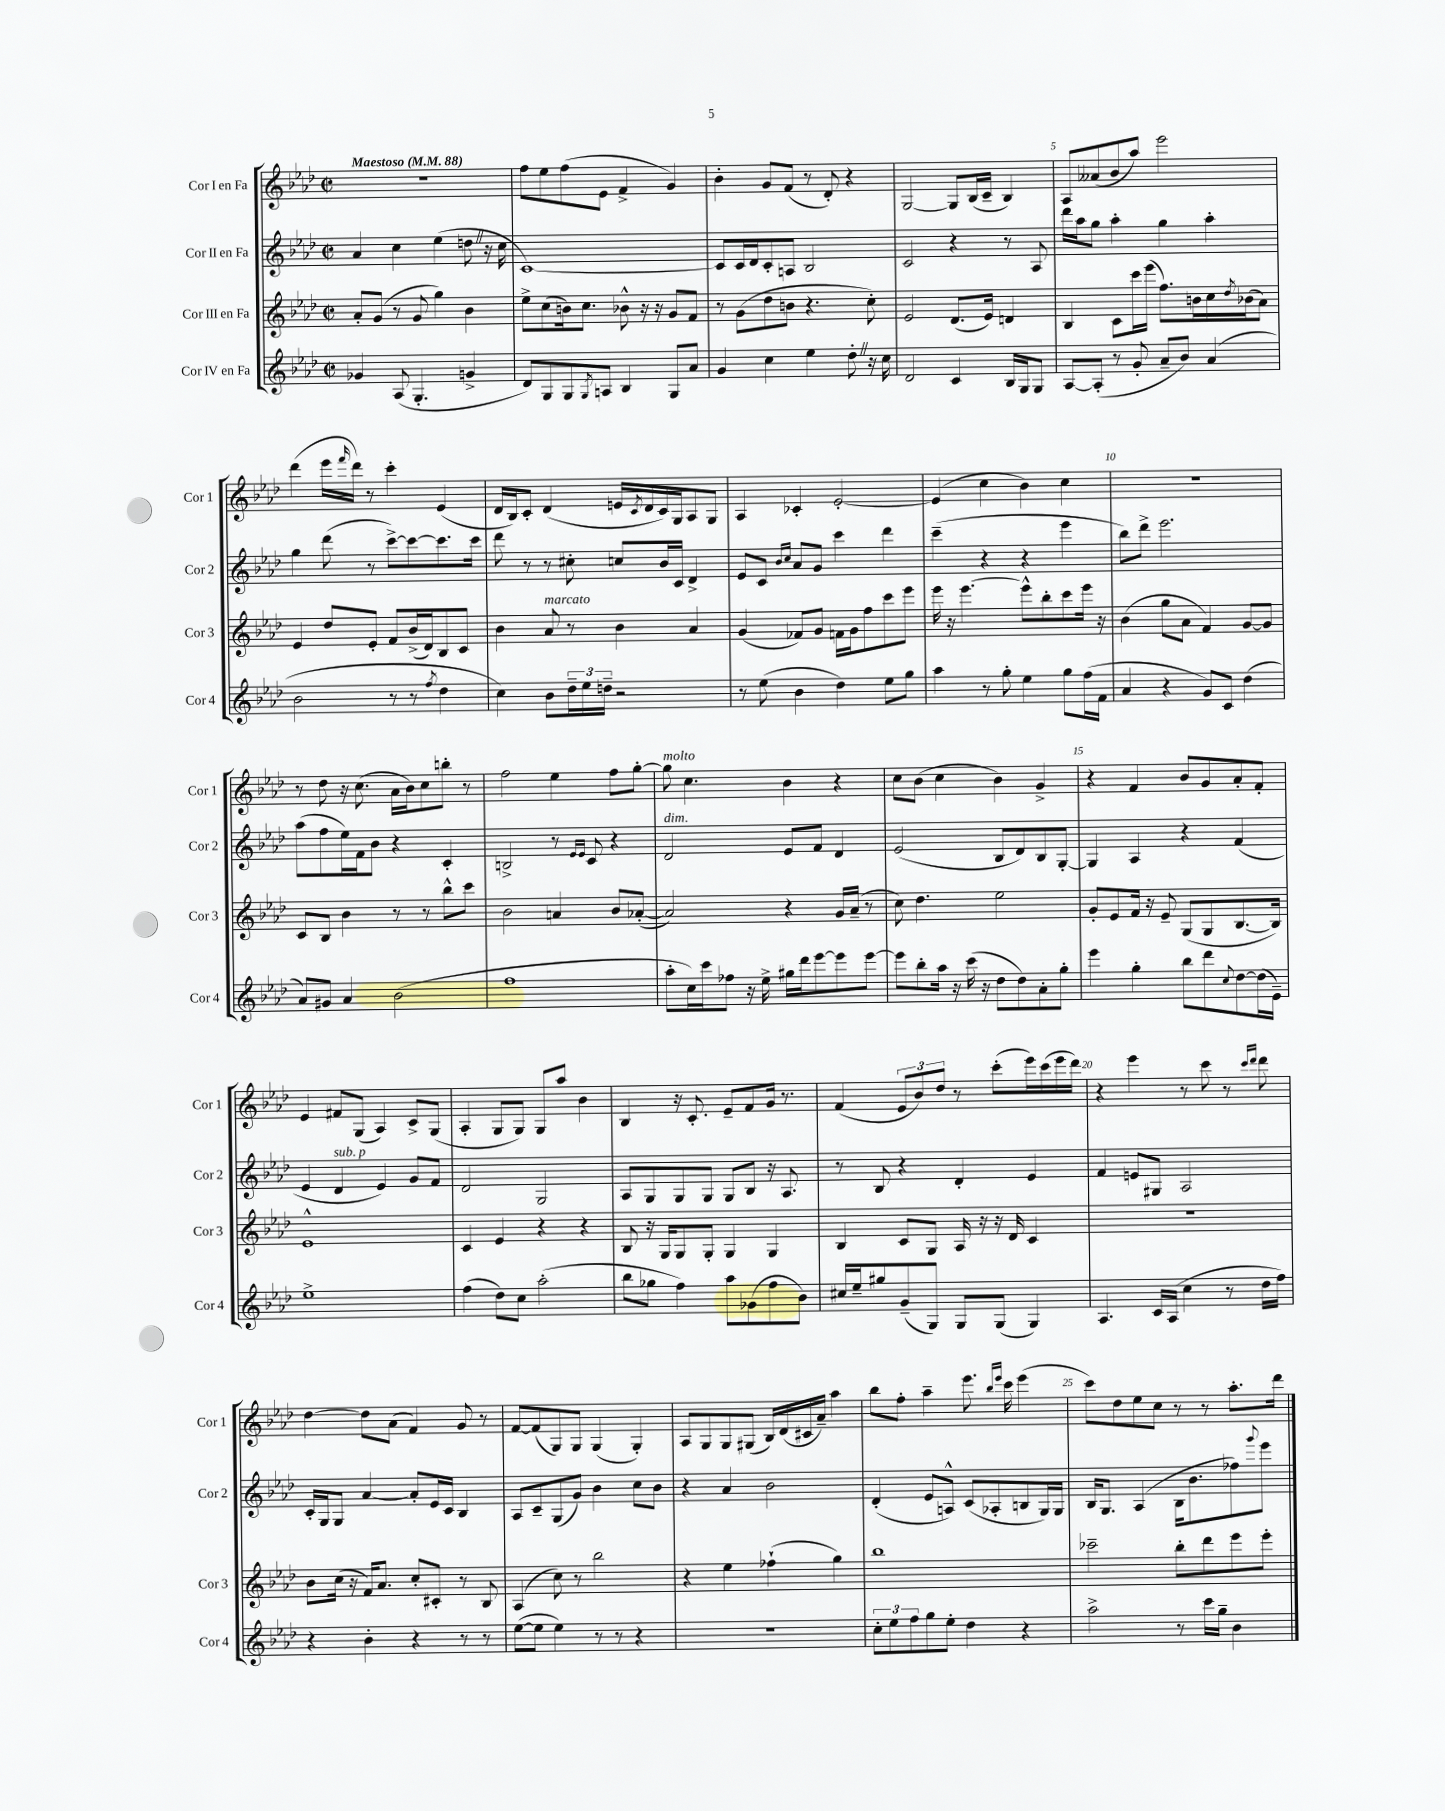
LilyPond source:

<<
\new StaffGroup <<
\new Staff = "s0" \with { instrumentName = "Cor I en Fa" shortInstrumentName = "Cor 1" } {
    \clef treble \key aes \major \defaultTimeSignature \time 2/2 \tempo "Maestoso" 4 = 88
    R1 |
    f''8 ees''8 f''8( ees'8 f'4-> g'4) |
    bes'4-. g'8 f'8( r8 des'8-.) r4 |
    g2~ g8 bes16( c'16-- bes4) |
    aes8 aeses'8( bes'8 aes''8) ees'''2 |
    des'''4( ees'''16 \grace { f'''16 } des'''16) r8 c'''4-. ees'4( |
    des'16 bes16) c'8-. des'4( e'16 \acciaccatura { c'8 } des'16 c'16) g16 aes8 g8 |
    aes4 ces'4-. ees'2~-. |
    ees'4( c''4 bes'4) c''4 |
    R1 |
    r8 des''8 r16 c''8.( aes'16 bes'16) c''8 b''8-. r8 |
    f''2 ees''4 f''8 g''8~-. |
    g''8^\markup { \italic "molto" } c''4. bes'4 r4 |
    c''8 bes'8( c''4 bes'4) g'4-> |
    r4 f'4 bes'8 g'8 aes'8-. f'8-. |
    ees'4 fis'8 g8( aes4) c'8-> g8( |
    aes4-. g8 g8) g8 aes''8 bes'4 |
    bes4 r16 c'8.-. ees'8-- f'8 g'16 r8. |
    f'4( \tuplet 3/2 { ees'8 bes'8) des''8 } r8 c'''8-.( ees'''16) c'''16( ees'''16 des'''16) |
    r4 ees'''4 r8 c'''8 r8 \grace { c'''16 des'''16 } des'''8 |
    des''4~ des''8 aes'8( f'4) g'8 r8 |
    f'8~ f'8( g8) g8 g4( g4-.) |
    aes8 g8 g8 gis8( bes16) des'16( cis'16 aes'16--) aes''4 |
    bes''8 f''8-. aes''4-- ees'''8. \grace { bes''16 ees'''16 } c'''16 ees'''4( |
    c'''8) des''8 ees''8 c''8 r8 r8 aes''8.-. des'''16 \bar "|." |
}
\new Staff = "s1" \with { instrumentName = "Cor II en Fa" shortInstrumentName = "Cor 2" } {
    \clef treble \key aes \major \defaultTimeSignature \time 2/2
    aes'4 c''4 ees''4( d''8 \once \override BreathingSign.text = \markup { \musicglyph "scripts.caesura.straight" } \breathe r16 c''16 |
    c'1~) |
    c'8 c'16 des'16 c'8-. a8 bes2 |
    c'2 r4 r8 aes8 |
    des'''16 aes''16 g''8 aes''4-. g''4 aes''4-. |
    g''4 des'''8( r8 c'''8~->) c'''8~ c'''8. c'''16 |
    des'''8 r8 r8 cis''8-. c''8 bes'16 c'16 des'4-> |
    ees'8 c'8 \grace { bes'16 c''16 } aes'8 g'8 c'''4 des'''4 |
    c'''4--( r4 r4 ees'''4 |
    bes''8) des'''8-> ees'''2. |
    aes''8( f''8 ees''16) f'16 bes'8 r4 c'4-. |
    b2-> r8 \grace { ees'16 ees'16 } c'8 r4 |
    des'2^\markup { \italic "dim." } ees'8 f'8 des'4 |
    ees'2( bes8 des'8) bes8 g8~-. |
    g4 aes4 r4 f'4( |
    ees'4 des'4^\markup { \italic "sub. p" } ees'4) g'8 f'8 |
    des'2 g2 |
    aes8 g8 g8 g8 g8 bes8 r16 aes8. |
    r8 bes8 r4 des'4-. ees'4 |
    f'4 e'8 gis8 aes2 |
    c'16-. g16 g8 aes'4~ aes'8-. ees'16 c'16 bes4 |
    aes8 c'8-- g8( g'8) bes'4 c''8 bes'8 |
    r4 aes'4 bes'2 |
    des'4-.( ees'8 a8-^) c'8( aes8-. b8 g16) g16 |
    bes16 g8. aes4( bes16 bes'8. fes''8) \appoggiatura { g'''8 } ees'''8 \bar "|." |
}
\new Staff = "s2" \with { instrumentName = "Cor III en Fa" shortInstrumentName = "Cor 3" } {
    \clef treble \key aes \major \defaultTimeSignature \time 2/2
    aes'8-. g'8( r8 g'8 g''4) bes'4 |
    ees''8-> c''8( b'16) c''8. bes'8-^ r16 r16 g'8 f'8 |
    r8 g'8( des''8 b'8 r4. c''8-.) |
    ees'2 des'8.( ees'16) d'4 |
    bes4 c'8 c'''16 ees'''16( f''8.) b'16 c''16 \acciaccatura { des''8 } bes'16( aes'8) |
    ees'4 des''8 ees'8-. f'8 bes'16->( des'16) bes8 c'8 |
    bes'4 aes'8^\markup { \italic "marcato" } r8 bes'4 aes'4 |
    g'4( fes'8) g'8 f'16 g'16 f''8 c'''8 ees'''8 |
    ees'''16 r16 ees'''4.~ ees'''8-^ bes''8-. c'''8 ees'''16 r16 |
    bes'4( g''8 aes'8 f'4) g'8~ g'8 |
    c'8 bes8 bes'4 r8 r8 bes''8-^ c'''8 |
    bes'2 a'4 bes'8 aes'8~-.( |
    aes'2) r4 g'16 aes'16--( r8 |
    c''8) des''4. ees''2 |
    g'8-. ees'8 f'16 r16 ees'8-- g8( g8 bes8.~ bes16) |
    ees'1-^ |
    c'4 ees'4 r4 r4 |
    bes8 r16 g16 g8 g8-. g4 g4 |
    bes4 c'8 g8 aes16 r16 r16 des'16 c'4 |
    r1 |
    bes'8 c''16( r16 f'16) aes'8. c''8-. cis'8-. r8 bes8 |
    aes4( c''8) r8 bes''2 |
    r4 ees''4 fes''4-!( g''4) |
    bes''1 |
    ces'''2-- bes''8-. des'''8 ees'''8 ees'''8-. \bar "|." |
}
\new Staff = "s3" \with { instrumentName = "Cor IV en Fa" shortInstrumentName = "Cor 4" } {
    \clef treble \key aes \major \defaultTimeSignature \time 2/2
    ges'4 aes8( g4.-. g'4-> |
    des'8) g8 g8 \acciaccatura { g8 } a8 bes4 g8 aes'8 |
    g'4 c''4 ees''4 des''8-. \once \override BreathingSign.text = \markup { \musicglyph "scripts.caesura.straight" } \breathe r16 c''16 |
    des'2 c'4 bes16 g16 g8 |
    aes8~ aes8-.( r8 g'8-. aes'8-- bes'8) aes'4( |
    bes'2 r8 r8 \acciaccatura { f''8 } des''4 |
    c''4) bes'8 \tuplet 3/2 { des''16-- ees''16 d''16-- } r2 |
    r8 ees''8( bes'4 des''4) ees''8 g''8 |
    aes''4 r8 g''8-. ees''4 g''8 f''16( f'16 |
    aes'4 r4 g'8) c'8 des''4( |
    aes'8) gis'8 aes'4 bes'2( |
    f''1 |
    aes''8-. c''16) c'''16 fes''8 r16 ees''16-> gis''16 des'''16 ees'''8~ ees'''8 ees'''8~ |
    ees'''8 bes''8-. aes''16 r16 c'''16( r16 des''8 des''8) aes'8-. g''8-. |
    ees'''4 g''4-. bes''8 des'''8 \appoggiatura { c''8 } des''8~ des''16( ees'16--) |
    ees''1-> |
    f''4( des''8) c''8 aes''2-.( |
    bes''8 ges''8 f''4) aes''8 ges'8( f''8 bes'8) |
    cis''16 ees''16-- gis''8 g'8--( g8) g8 g8( g4) |
    aes4. c'16 aes16( c''4 r8 des''16 f''16) |
    r4 bes'4-. r4 r8 r8 |
    ees''8~( ees''8 ees''4) r8 r8 r4 |
    r1 |
    \tuplet 3/2 { c''8-. ees''8 f''8 } g''8 ees''8-. des''4 r4 |
    aes''2-> r8 c'''16 g''16-- bes'4 \bar "|." |
}
>>
>>
\layout { \context { \Score \override BarNumber.break-visibility = ##(#f #t #t) barNumberVisibility = #(every-nth-bar-number-visible 5) } }
